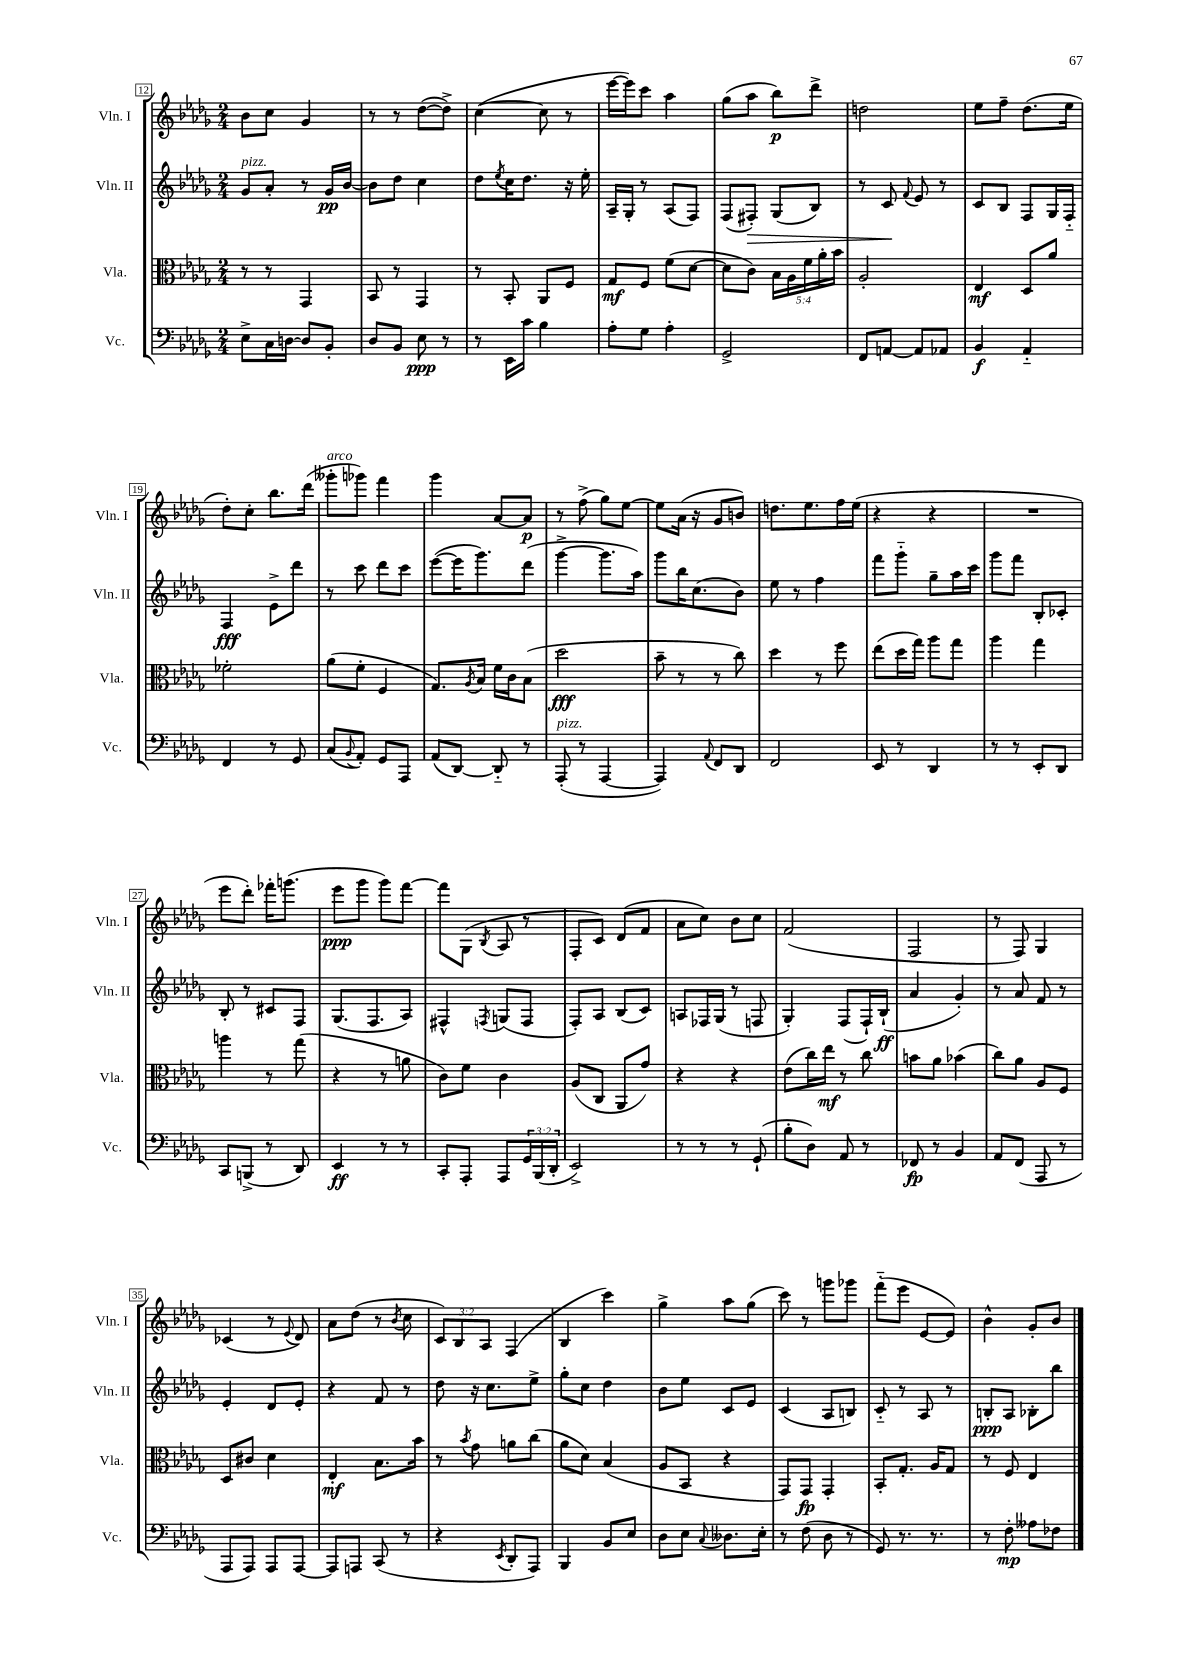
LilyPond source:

<<
\new StaffGroup <<
\new Staff = "s0" \with { instrumentName = "Vln. I" shortInstrumentName = "Vln. I" } {
    \clef treble \key des \major \numericTimeSignature \time 2/4 \override Staff.TupletNumber.text = #tuplet-number::calc-fraction-text
    bes'8 c''8 ges'4 |
    r8 r8 des''8~( des''8->) |
    c''4~( c''8 r8 |
    ees'''16~ ees'''16) c'''8 aes''4 |
    ges''8( aes''8 bes''8\p) des'''8-> |
    d''2 |
    ees''8 f''8-- des''8.( ees''16 |
    des''8-.) c''8-. bes''8. des'''16( |
    geses'''8-.^\markup { \italic "arco" } ges'''8) f'''4 |
    ges'''4 aes'8~ aes'8\p |
    r8 f''8->( ges''8) ees''8~ |
    ees''8 aes'16( r16 ges'8 b'8) |
    d''8. ees''8. f''16 ees''16( |
    r4 r4 |
    R2 |
    ees'''8 des'''8-.) fes'''16-. g'''8.( |
    ees'''8\ppp ges'''8 ges'''8) f'''8~ |
    f'''8 ges8( \acciaccatura { bes8 } aes8 r8 |
    f8-. c'8) des'8( f'8 |
    aes'8 c''8) bes'8 c''8 |
    f'2( |
    f2 |
    r8 f8) ges4 |
    ces'4( r8 \appoggiatura { ees'8 } des'8) |
    aes'8 des''8( r8 \acciaccatura { bes'8 } c''8 |
    \tuplet 3/2 { c'8) bes8 aes8 } f4( |
    bes4 c'''4) |
    ges''4-> aes''8 ges''8( |
    c'''8) r8 g'''8 ges'''8 |
    f'''8-_( ees'''8 ees'8~ ees'8) |
    bes'4-^ ges'8-. bes'8 \bar "|." |
}
\new Staff = "s1" \with { instrumentName = "Vln. II" shortInstrumentName = "Vln. II" } {
    \clef treble \key des \major \numericTimeSignature \time 2/4
    ges'8^\markup { \italic "pizz." } aes'8-. r8 ges'16\pp bes'16~ |
    bes'8 des''8 c''4 |
    des''8 \acciaccatura { ees''8 } c''16 des''8. r16 ees''16-. |
    aes16-- ges16-. r8 aes8( f8) |
    f8( fis8-.\>) ges8( bes8) |
    r8 c'8\! \appoggiatura { f'8 } ees'8 r8 |
    c'8 bes8 f8 ges16 f16-_ |
    f4\fff ees'8-> des'''8 |
    r8 c'''8 des'''8 c'''8 |
    ees'''8~( ees'''16 ges'''8.) des'''8( |
    ges'''4~-> ges'''8. aes''16) |
    ges'''8 bes''16 c''8.( bes'8) |
    ees''8 r8 f''4 |
    f'''8 ges'''8-_ ges''8-- aes''16 c'''16 |
    ges'''8 f'''8 bes8-. ces'8-. |
    bes8-. r8 cis'8 f8 |
    ges8.( f8. aes8) |
    fis4-^ \acciaccatura { f8 } g8( f8 |
    f8-.) aes8 bes8( c'8) |
    a8 fes16 ges16( r8 f8 |
    ges4-.) f8( f16-!) bes16-!\ff( |
    aes'4 ges'4-.) |
    r8 aes'8 f'8 r8 |
    ees'4-. des'8 ees'8-. |
    r4 f'8 r8 |
    des''8 r16 c''8. ees''8-> |
    ges''8-. c''8 des''4 |
    bes'8 ees''8 c'8 ees'8 |
    c'4( aes8 b8) |
    c'8-_ r8 aes8 r8 |
    b8-.\ppp aes8 bes8-. bes''8 \bar "|." |
}
\new Staff = "s2" \with { instrumentName = "Vla." shortInstrumentName = "Vla." } {
    \clef alto \key des \major \numericTimeSignature \time 2/4 \override Staff.TupletNumber.text = #tuplet-number::calc-fraction-text
    r8 r8 ges,4 |
    bes,8 r8 ges,4 |
    r8 bes,8-. aes,8 f8 |
    ges8\mf f8 f'8( des'8~ |
    des'8 c'8) \tuplet 5/4 { bes16 aes16 f'16 aes'16-. bes'16 } |
    aes2-. |
    ees4\mf des8 aes'8 |
    fes'2-. |
    aes'8( f'8-. f4 |
    ges8.) \acciaccatura { aes8 } bes16 f'16 c'16 bes8( |
    des''2\fff |
    bes'8-- r8 r8 c''8) |
    des''4 r8 f''8 |
    ees''8( des''16 ges''16) aes''8 ges''8 |
    aes''4 ges''4 |
    a''4 r8 ges''8( |
    r4 r8 a'8 |
    c'8) f'8 c'4 |
    aes8( c8 aes,8 ges'8) |
    r4 r4 |
    ees'8( c''16) ees''16\mf r8 c''8 |
    b'8 aes'8 bes'4( |
    c''8) aes'8 aes8 f8 |
    des8 cis'8 des'4 |
    ees4-.\mf bes8. bes'16 |
    r8 \acciaccatura { bes'8 } ges'8 a'8 c''8( |
    aes'8 des'8) bes4( |
    aes8 bes,8 r4 |
    ges,8) ges,8\fp ges,4-. |
    bes,8-. ges8.-. aes16 ges8 |
    r8 f8 ees4 \bar "|." |
}
\new Staff = "s3" \with { instrumentName = "Vc." shortInstrumentName = "Vc." } {
    \clef bass \key des \major \numericTimeSignature \time 2/4 \override Staff.TupletNumber.text = #tuplet-number::calc-fraction-text
    ees8-> c16 d16~ d8 bes,8-. |
    des8 bes,8 ees8\ppp r8 |
    r8 ees,16 c'16 bes4 |
    aes8-. ges8 aes4-. |
    ges,2-> |
    f,8 a,8~ a,8 aes,8 |
    bes,4\f aes,4-_ |
    f,4 r8 ges,8 |
    c8( \appoggiatura { bes,8 } aes,8-.) ges,8 aes,,8 |
    aes,8( des,8~) des,8-_ r8 |
    aes,,8-.^\markup { \italic "pizz." }( r8 aes,,4~ |
    aes,,4) \appoggiatura { aes,8 } f,8 des,8 |
    f,2 |
    ees,8 r8 des,4 |
    r8 r8 ees,8-. des,8 |
    c,8 b,,8->( r8 des,8) |
    ees,4\ff r8 r8 |
    c,8-. aes,,8-. aes,,8 \tuplet 3/2 { ges,16 bes,,16( des,16-. } |
    ees,2->) |
    r8 r8 r8 ges,8-!( |
    bes8-. des8) aes,8 r8 |
    fes,8\fp r8 bes,4 |
    aes,8 f,8( aes,,8 r8 |
    aes,,8 aes,,8) aes,,8 aes,,8~ |
    aes,,8 a,,8 c,8( r8 |
    r4 \acciaccatura { ees,8 } des,8-. aes,,8) |
    bes,,4 bes,8 ees8 |
    des8 ees8 \appoggiatura { c8 } deses8. ees16-. |
    r8 f8( des8 r8 |
    ges,8) r8. r8. |
    r8 f8-.\mp aeses8 fes8 \bar "|." |
}
>>
>>
\layout { \context { \Score currentBarNumber = #12 \override BarNumber.stencil = #(make-stencil-boxer 0.1 0.3 ly:text-interface::print) } }
